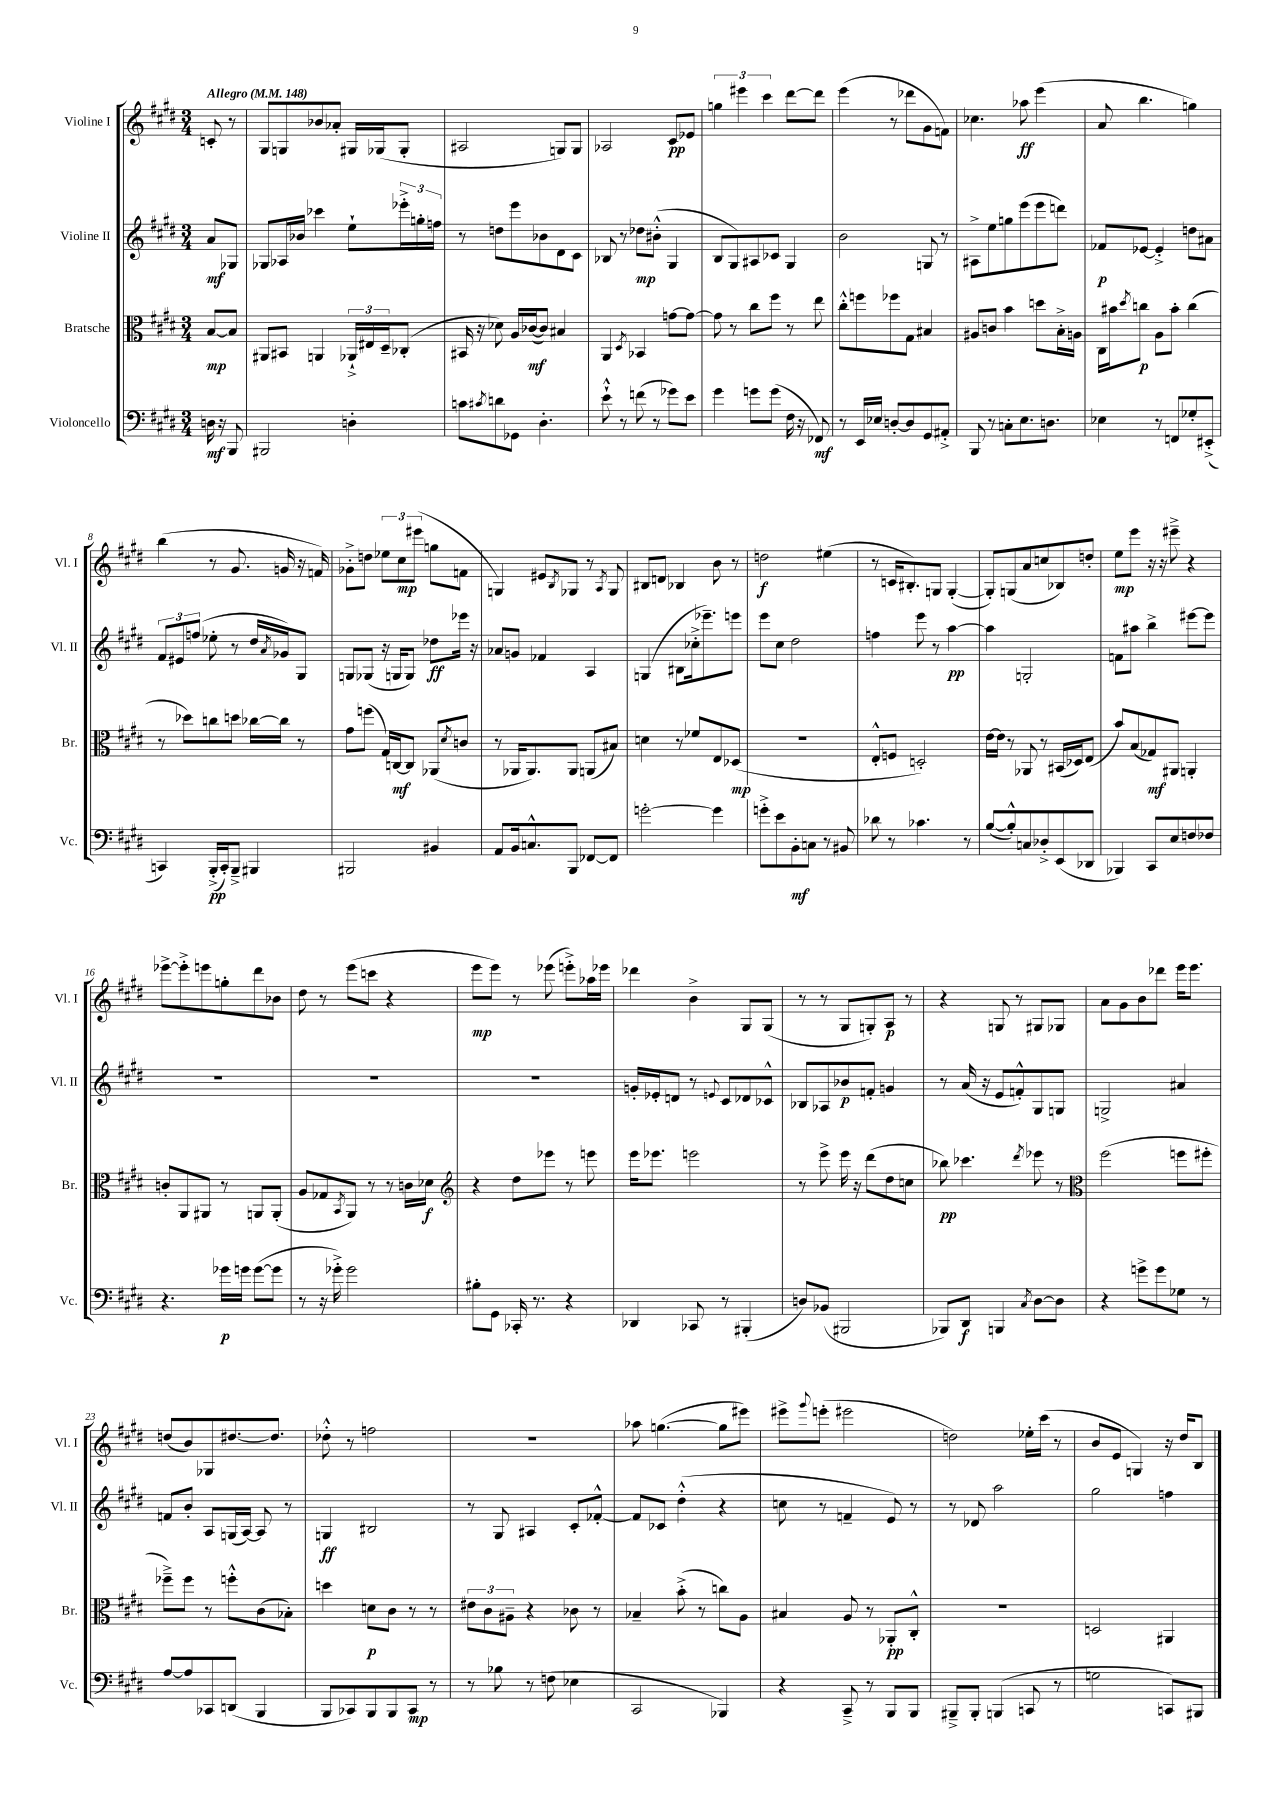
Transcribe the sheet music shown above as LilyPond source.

<<
\new StaffGroup <<
\new Staff = "s0" \with { instrumentName = "Violine I" shortInstrumentName = "Vl. I" } {
    \clef treble \key e \major \numericTimeSignature \time 3/4 \partial 4 \tempo "Allegro" 4 = 148
    c'8-. r8 |
    gis8 g8 bes'8 aes'8-. gis16 ges16( ges8-. |
    ais2 g8) g8 |
    aes2 cis'8\pp ees'8 |
    \tuplet 3/2 { g''4 eis'''4 cis'''4 } dis'''8~ dis'''8 |
    e'''4( r8 des'''8 gis'8 f'8) |
    ces''4. aes''8\ff e'''4( |
    a'8 b''4. g''4) |
    b''4( r8 gis'8. g'16 r16 f'16) |
    ges'8-.-> d''8 \tuplet 3/2 { ees''8 cis''8\mp eis'''8( } g''8 f'8 |
    g4) eis'8 \acciaccatura { b8 } ges8 r8 \acciaccatura { a8 } ges8 |
    bis8 d'8 bes4 b'8 r8 |
    d''2\f eis''4( |
    r8 c'16 bis8.-.) g8 g4~-.( |
    g8-.) g8( a'8 c''8 bes8) d''8-. |
    e''8\mp e'''8 r16 r16 eis'''8---> r4 |
    ees'''8~-> ees'''8-.-> e'''8 g''8-. dis'''8 bes'8 |
    dis''8 r8 e'''8( c'''8 r4 |
    e'''8\mp e'''8) r8 ees'''8( e'''8-.->) aes''16 ees'''16 |
    des'''4 b'4-> gis8 gis8( |
    r8 r8 gis8 g8-.) a8\p r8 |
    r4 g8 r8 gis8 ges8 |
    a'8 gis'8 b'8 des'''8 e'''16 e'''8. |
    d''8( b'8) ges8 dis''8.~ dis''8. |
    des''8-.-^ r8 f''2 |
    R2. |
    aes''8 g''4.~( g''8 eis'''8) |
    eis'''8-> \appoggiatura { gis'''8 } e'''8-.( eis'''2 |
    d''2) ees''16-. cis'''16( r8 |
    b'8 e'8 g4) r16 dis''16 b8 \bar "|." |
}
\new Staff = "s1" \with { instrumentName = "Violine II" shortInstrumentName = "Vl. II" } {
    \clef treble \key e \major \numericTimeSignature \time 3/4 \partial 4
    a'8\mf ges8 |
    ges8 aes16 bes'16 ces'''4 e''8-! \tuplet 3/2 { ees'''16-.-> g''16-. f''16 } |
    r8 d''8 e'''8 bes'8 dis'8 cis'8 |
    bes8 r8 des''8\mp bis'8-.-^( gis4 |
    b8 gis8) ais8 ces'8 gis4 |
    b'2 g8 r8 |
    ais8-> e''8 g''8 e'''8( e'''8 d'''8) |
    fes'8\p ees'8~ ees'4-.-> d''8 ais'8 |
    \tuplet 3/2 { fis'8 eis'8 f''8( } ees''8-. r8 dis''16 \acciaccatura { a'8 } ges'16) gis8 |
    g8 ges8( r16 g16 g8) des''8\ff ees'''16 r16 |
    aes'8 g'8 fes'4 a4 |
    g4( bis8 ces''16-.-> ees'''8.--) e'''8 |
    e'''8 cis''8 dis''2 |
    f''4 e'''8 r8 a''4~\pp |
    a''4 g2-. |
    f'8 ais''8 b''4-> eis'''8~ eis'''8 |
    R2. |
    R2. |
    R2. |
    g'16-. ees'16-. d'8 r8 \appoggiatura { e'8 } cis'8 des'8 ces'8-^ |
    bes8 aes8 bes'8\p f'8-. g'4 |
    r8 a'16( r16 e'8 f'8-.-^) gis8 g8 |
    g2-> ais'4 |
    f'8 b'8-. a8 g16( a16~) a8 r8 |
    g4\ff bis2 |
    r8 gis8 ais4 cis'8-. fes'8~-.-^ |
    fes'8 ces'8 dis''4-.-^( r4 |
    c''8 r8 f'4-- e'8) r8 |
    r8 des'8 a''2 |
    gis''2 f''4 \bar "|." |
}
\new Staff = "s2" \with { instrumentName = "Bratsche" shortInstrumentName = "Br." } {
    \clef alto \key e \major \numericTimeSignature \time 3/4 \partial 4
    b8~\mp b8 |
    ais,8 bis,8 a,4 \tuplet 3/2 { aes,16-!-> eis16 dis16-- } ces8-.( |
    bis,16 r16 des'8) a16 ces'16~\mf( ces'8) bis4 |
    a,4 \acciaccatura { dis8 } bes,4 g'8~ g'8~ |
    g'8 r8 cis''8 fis''8 r8 e''8 |
    cis''8-.-^ f''8 fes''8 gis8 bis4 |
    ais8 c'8 b'4 d''8 b16-.-> a16 |
    cis16 bis'16 \acciaccatura { dis''8 } c''8\p a8 bis'8-. c''4( |
    r8 des''8) c''8 d''8 ces''16~ ces''16 r8 |
    gis'8 f''8( gis16) c16~\mf c8 aes,8( \acciaccatura { dis'8 } c'8 |
    r8 aes,16 aes,8.) aes,8 a,8( bis8) |
    d'4 r8 fes'8 e8 des8\mp( |
    R2. |
    e8-.-^ f8 d2-.) |
    e'16~ e'16 r8 aes,8 r8 bis,16( des16) e8( |
    b'8) b8( ges8\mf) ais,8 a,4-. |
    c'8-. a,8 ais,8 r8 a,8 a,8-.( |
    a8 ges8 \acciaccatura { b,8 } a,8) r8 r8 c'16 des'16\f |
    \clef treble r4 dis''8 ees'''8 r8 e'''8 |
    e'''16 ees'''8. e'''2 |
    r8 e'''8-> e'''16 r16 dis'''8( dis''8 c''8 |
    bes''8\pp) ces'''4. \acciaccatura { dis'''8 } ees'''8 r8 |
    \clef alto fis''2( f''8 fis''8-. |
    fes''8--->) fes''8 r8 f''8-.-^ cis'8( bes8-.) |
    d''4 d'8\p cis'8 r8 r8 |
    \tuplet 3/2 { eis'8 cis'8 ais8-- } r4 ces'8 r8 |
    bes4-- b'8-.->( r8 c''8) a8 |
    bis4 a8 r8 aes,8-.\pp cis8-.-^ |
    R2. |
    d2 ais,4 \bar "|." |
}
\new Staff = "s3" \with { instrumentName = "Violoncello" shortInstrumentName = "Vc." } {
    \clef bass \key e \major \numericTimeSignature \time 3/4 \partial 4
    d16\mf r16 b,,8 |
    bis,,2 d4-. |
    c'8 \acciaccatura { cis'8 } d'8 ges,8 dis4.-. |
    e'8-!-^ r8 f'8( r8 ges'8) e'8 |
    gis'4 g'8 g'8( fis16 r16 fes,8\mf) |
    r8 e,16 ees16 d8~-. d8 gis,8 ais,8-.-> |
    b,,8 r8 c8-. e8. d8. |
    ees4 r8 f,8 ges8-. eis,8-.->( |
    c,4) b,,16-.->\pp( c,16-.) b,,8---> bis,,4 |
    bis,,2 bis,4 |
    a,8 b,16 c8.-^ b,,8 fes,8~ fes,8 |
    g'2~-. g'4 |
    g'8-.-> e'8 b,8-.\mf c8 r8 bis,8 |
    des'8 r8 ces'4. r8 |
    b8~( b8-.-^) c8 des8-.-> e,8( des,8 |
    bes,,4) cis,8 e8 f8 fes8 |
    r4. ges'16\p g'16 g'8~( g'8 |
    r8 r16 ges'16-.->) ges'2 |
    bis8-. gis,8 ces,16-. r8. r4 |
    des,4 ces,8 r8 bis,,4-.( |
    d8) bes,8( bis,,2 |
    bes,,8) dis,8\f b,,4 \acciaccatura { cis8 } dis8~ dis8 |
    r4 g'8-> g'8 ges8 r8 |
    a8~ a8 ces,8 d,8( b,,4 |
    b,,8 ces,8) b,,8 b,,8 ces,8\mp r8 |
    r8 bes8 r8 f8( ees4 |
    cis,2 bes,,4) |
    r4 cis,8---> r8 b,,8 b,,8 |
    bis,,8---> bis,,8-. b,,4( c,8 r8 |
    g2 c,8) bis,,8 \bar "|." |
}
>>
>>
